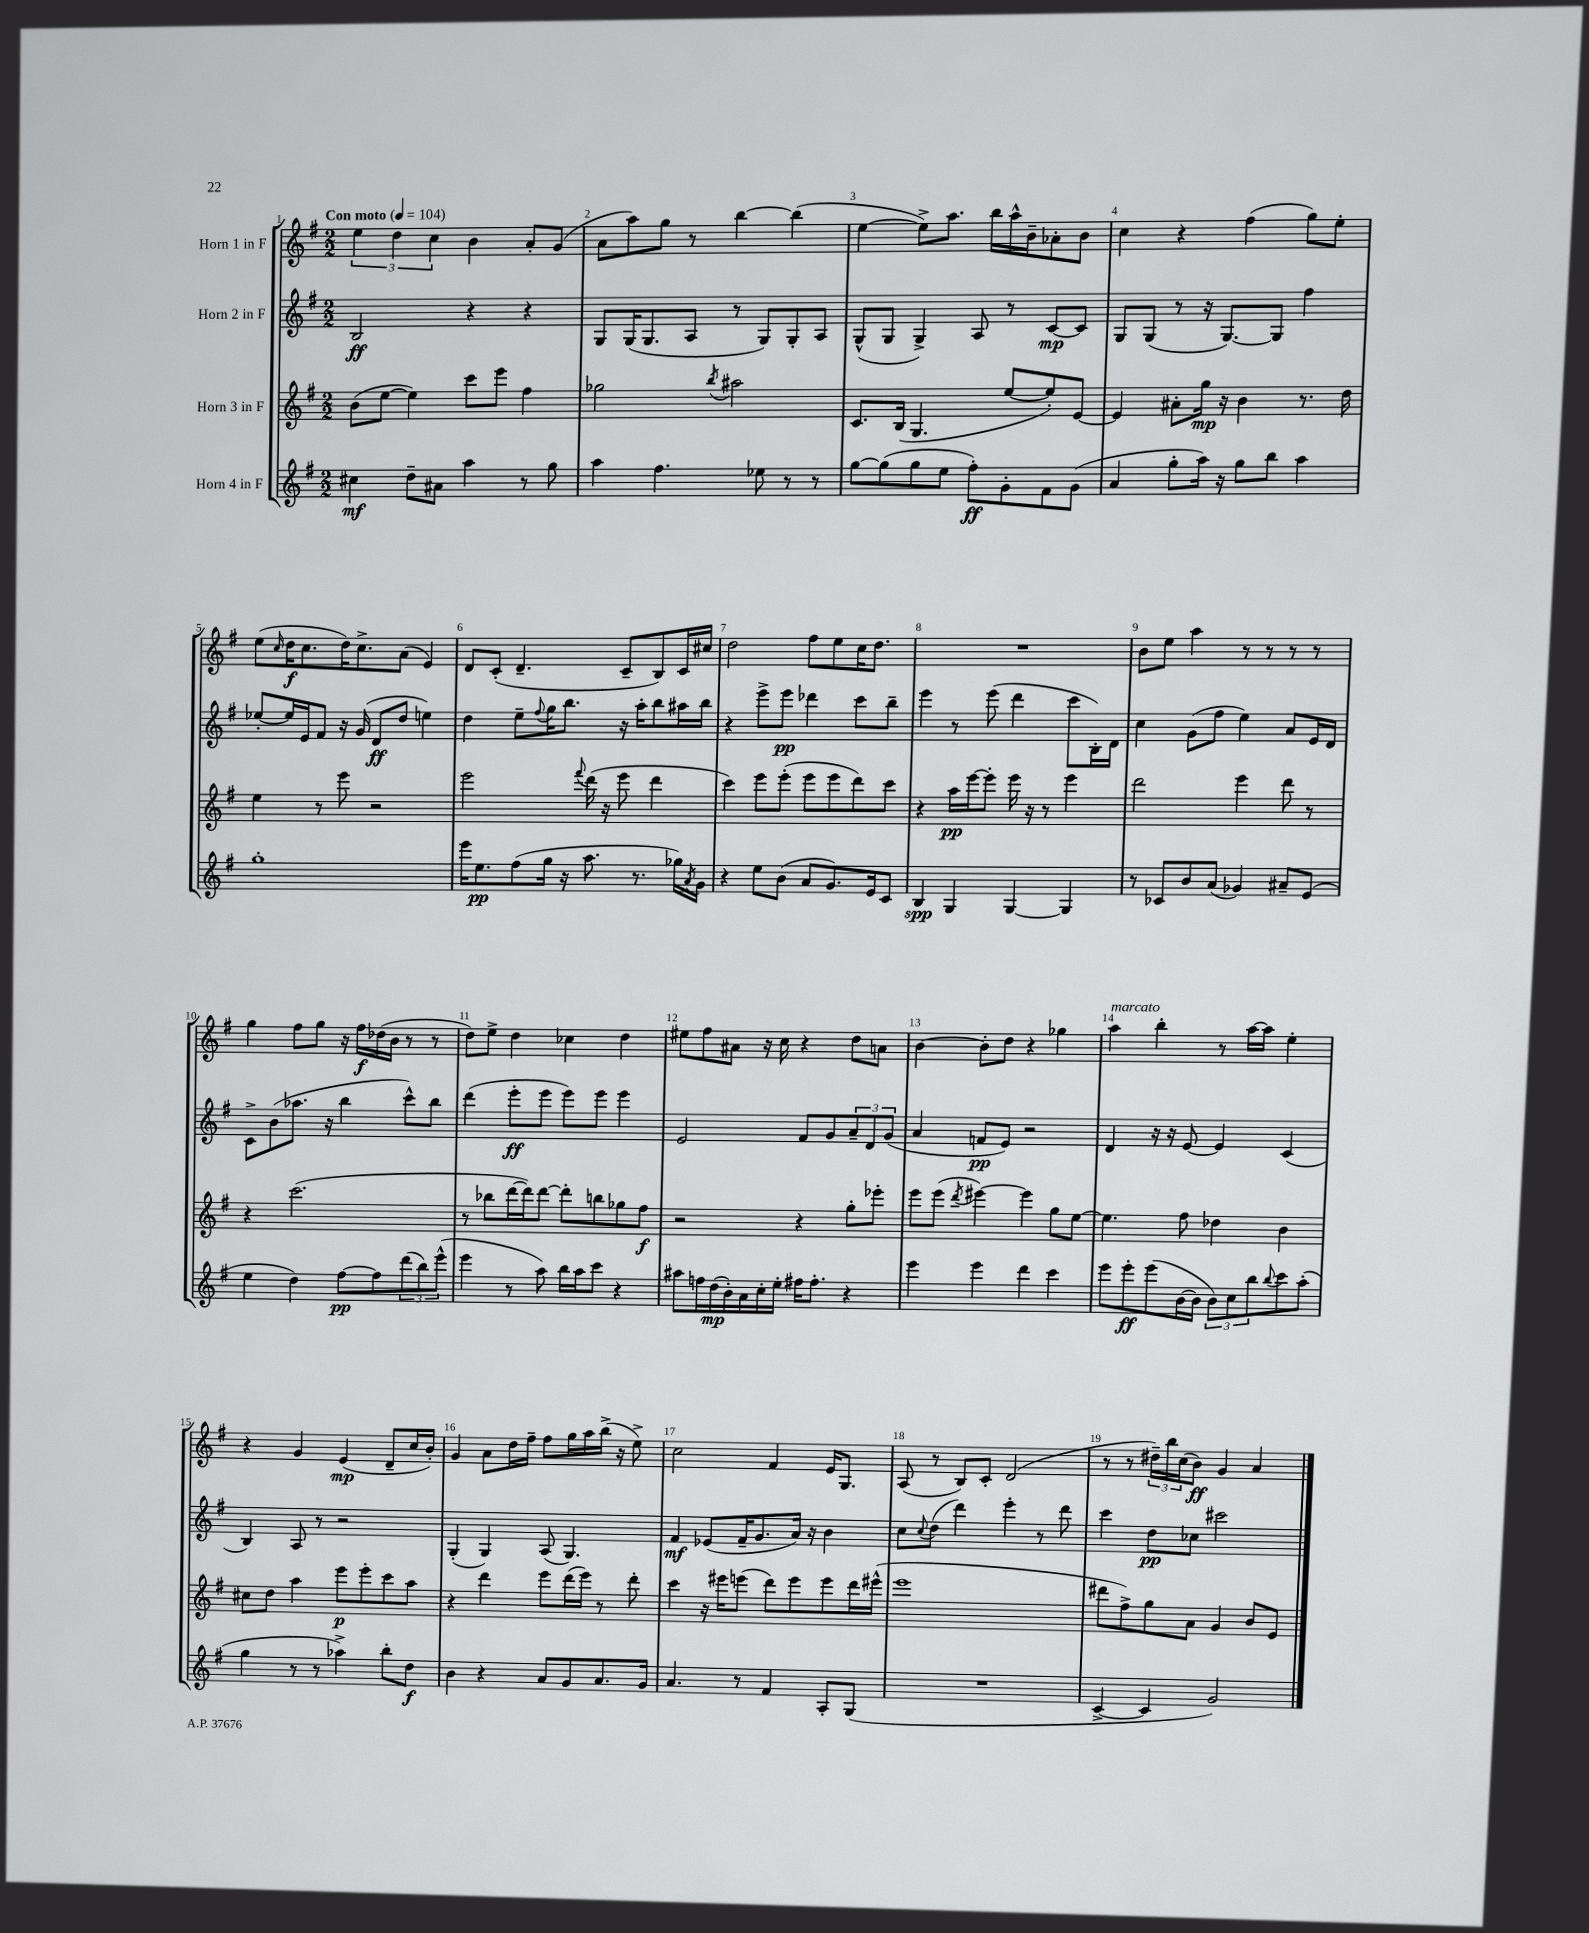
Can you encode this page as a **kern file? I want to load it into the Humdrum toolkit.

**kern	**dynam	**kern	**dynam	**kern	**dynam	**kern	**dynam
*part4	*part4	*part3	*part3	*part2	*part2	*part1	*part1
*staff4	*staff4	*staff3	*staff3	*staff2	*staff2	*staff1	*staff1
*I"Horn 4 in F	*	*I"Horn 3 in F	*	*I"Horn 2 in F	*	*I"Horn 1 in F	*
*clefG2	*	*clefG2	*	*clefG2	*	*clefG2	*
*k[f#]	*	*k[f#]	*	*k[f#]	*	*k[f#]	*
*M2/2	*	*M2/2	*	*M2/2	*	*M2/2	*
*MM104	*	*MM104	*	*MM104	*	*MM104	*
=1	=1	=1	=1	=1	=1	=1	=1
!	!	!	!	!	!	!LO:TX:a:B:t=Con moto	!
4cc#X\	mf	(8b\L	.	2B/	ff	6ee\	.
.	.	[8ee\J	.	.	.	.	.
.	.	.	.	.	.	6dd\	.
8dd~\L	.	4ee\])	.	.	.	.	.
.	.	.	.	.	.	6cc\	.
8a#X\J	.	.	.	.	.	.	.
4aa\	.	8ccc\L	.	4r	.	4b\	.
.	.	8eee\J	.	.	.	.	.
8r	.	4ff#\	.	4r	.	8a'/L	.
8gg\	.	.	.	.	.	(8g/J	.
=2	=2	=2	=2	=2	=2	=2	=2
4aa\	.	2gg-X\	.	8G/L	.	8a\L	.
.	.	.	.	(16G/K	.	8aa\)	.
.	.	.	.	8.G/	.	.	.
4.ff#\	.	.	.	.	.	8gg\J	.
.	.	.	.	8A/J	.	8r	.
.	.	8qbb/	.	.	.	.	.
.	.	2aa#X\	.	8r	.	[4bb\	.
8ee-X\	.	.	.	8G/L)	.	.	.
8r	.	.	.	8G'/	.	(4bb\]	.
8r	.	.	.	8A/J	.	.	.
=3	=3	=3	=3	=3	=3	=3	=3
[8gg\L	.	8.c/L	.	(8G^^/L	.	[4ee\	.
(8gg\]	.	.	.	8G/J	.	.	.
.	.	(16B/Jk	.	.	.	.	.
8gg\	.	4.G/	.	4G^/)	.	8ee^\L])	.
8ee\J	.	.	.	.	.	8.aa\J	.
8ff#'\L)	ff	.	.	8A/	.	.	.
.	.	.	.	.	.	16bb\LL	.
8g'\	.	[8ee/L	.	8r	.	16aa^^\	.
.	.	.	.	.	.	16b~\J	.
8f#\	.	8ee'/])	.	[8c/L	mp	8a-X'\	.
(8g\J	.	[8e/J	.	8c/J]	.	8b\J	.
=4	=4	=4	=4	=4	=4	=4	=4
4a/	.	4e/]	.	8G/L	.	4cc\	.
.	.	.	.	(8G/J	.	.	.
8gg'\L	.	8a#X'\L	.	8r	.	4r	.
16aa\Jk)	.	16gg\Jk	mp	16r	.	.	.
16r	.	16r	.	[8.G/L)	.	.	.
8gg\L	.	4b\	.	.	.	(4ff#\	.
8bb\J	.	.	.	8G/J]	.	.	.
4aa\	.	8.r	.	4ff#\	.	8gg\L)	.
.	.	.	.	.	.	8ee'\J	.
.	.	16dd\	.	.	.	.	.
!!LO:LB:g=z
=5	=5	=5	=5	=5	=5	=5	=5
1gg'	.	4ee\	.	[8ee-X'/L	.	(8ee\L	.
.	.	.	.	.	.	16qqcc/	.
.	.	.	.	16ee-/L]	.	16dd\K	f
.	.	.	.	16e/J	.	8.cc\	.
.	.	8r	.	8f#/J	.	.	.
.	.	8eee\	.	16r	.	16dd\K)	.
.	.	.	.	(16g/	.	8.cc^\	.
.	.	2r	.	8d/L	ff	.	.
.	.	.	.	8dd/J	.	(8a\J	.
.	.	.	.	4een\)	.	4e/)	.
=6	=6	=6	=6	=6	=6	=6	=6
16eee\KL	.	2eee\	.	4dd\	.	8d/L	.
8.ee\	pp	.	.	.	.	.	.
.	.	.	.	.	.	(8c'/J	.
(8ff#\	.	.	.	8ee~\L	.	4.d~/	.
.	.	.	.	8qqff#/	.	.	.
16gg\Jk	.	.	.	16gg\K	.	.	.
16r	.	.	.	8.bb\J	.	.	.
.	.	8qqfff#/	.	.	.	.	.
8.aa\	.	(16ddd\	.	.	.	.	.
.	.	16r	.	.	.	.	.
.	.	8eee\	.	16r	.	8c~/L	.
8.r	.	.	.	16aa'\KL	.	.	.
.	.	4ddd\	.	8bb\	.	8B/)	.
16gg-X\LL)	.	.	.	16aa#X\L	.	16c/L	.
8qa/	.	.	.	.	.	.	.
16g\JJ	.	.	.	16bb\JJ	.	16cc#X/JJ	.
=7	=7	=7	=7	=7	=7	=7	=7
4r	.	4ccc\)	.	4r	.	2dd\	.
8ee\L	.	8eee\L	.	8eee^\L	.	.	.
(8b\J	.	(8eee'\J	.	8eee\J	pp	.	.
8a/L	.	8eee\L	.	4ddd-X\	.	8ff#\L	.
8.g/)	.	8eee\	.	.	.	8ee\	.
.	.	8ddd\)	.	8ccc\L	.	16cc\K	.
16e/k	.	.	.	.	.	8.dd\J	.
8c/J	.	8ccc\J	.	8bb~\J	.	.	.
=8	=8	=8	=8	=8	=8	=8	=8
4B/	spp	4r	.	4eee\	.	1r	.
4G/	.	16aa\LL	pp	8r	.	.	.
.	.	[16eee\J	.	.	.	.	.
.	.	8eee'\J]	.	(8eee\	.	.	.
[4G/	.	16eee\	.	4ddd\	.	.	.
.	.	16r	.	.	.	.	.
.	.	8r	.	.	.	.	.
4G/]	.	4eee\	.	8ccc\L	.	.	.
.	.	.	.	16B'\L)	.	.	.
.	.	.	.	16d\JJ	.	.	.
=9	=9	=9	=9	=9	=9	=9	=9
8r	.	2ddd\	.	4cc\	.	8b\L	.
8c-X/L	.	.	.	.	.	8ee\J	.
8b/	.	.	.	(8g\L	.	4aa\	.
(8a/J	.	.	.	8ff#\J	.	.	.
4g-X/)	.	4eee\	.	4ee\)	.	8r	.
.	.	.	.	.	.	8r	.
8a#X~/L	.	8ddd\	.	8a/L	.	8r	.
(8e/J	.	8r	.	16e/L	.	8r	.
.	.	.	.	16d/JJ	.	.	.
!!LO:LB:g=z
=10	=10	=10	=10	=10	=10	=10	=10
4ee\	.	4r	.	8c^\L	.	4gg\	.
.	.	.	.	(8b\	.	.	.
4dd\)	.	(2.ccc\	.	8.aa-X\J	.	8ff#\L	.
.	.	.	.	.	.	8gg\J	.
.	.	.	.	16r	.	.	.
[8ff#\L	pp	.	.	4bb\	.	16r	.
.	.	.	.	.	.	16ff#\LL	f
8ff#\]	.	.	.	.	.	(16dd-X\	.
.	.	.	.	.	.	16b\JJ	.
(12ddd\	.	.	.	8ccc^^\L)	.	8r	.
12bb\)	.	.	.	.	.	.	.
.	.	.	.	8bb\J	.	8r	.
(12eee^^\J	.	.	.	.	.	.	.
=11	=11	=11	=11	=11	=11	=11	=11
4eee\	.	8r	.	(4ddd\	.	8dd\L)	.
.	.	8bb-X\L	.	.	.	8ee^\J	.
8r	.	[16ddd\L	.	8eee'\L	ff	4dd\	.
.	.	16ddd\J])	.	.	.	.	.
8aa\)	.	[8ddd\J	.	8eee\J	.	.	.
16bb\LL	.	8ddd'\L]	.	8eee\L)	.	4cc-X\	.
16aa\J	.	.	.	.	.	.	.
8ccc\J	.	8bbn\	.	8eee\J	.	.	.
4r	.	8gg-X\	.	4eee\	.	4dd\	.
.	.	8ff#\J	f	.	.	.	.
=12	=12	=12	=12	=12	=12	=12	=12
8aa#X\L	.	2r	.	2e/	.	8ee#X\L	.
16ffn\L	.	.	.	.	.	8ff#\	.
(16dd\	mp	.	.	.	.	.	.
16b'\)	.	.	.	.	.	8a#X\J	.
16a\	.	.	.	.	.	.	.
16cc'\	.	.	.	.	.	16r	.
16ee'\JJ	.	.	.	.	.	16cc\	.
16ff#X\KL	.	4r	.	8f#/L	.	4r	.
8.ff#'\J	.	.	.	.	.	.	.
.	.	.	.	8g/	.	.	.
4r	.	8gg'\L	.	12a~/	.	8dd\L	.
.	.	.	.	12d/	.	.	.
.	.	8eee-X'\J	.	.	.	8an\J	.
.	.	.	.	(12g/J	.	.	.
=13	=13	=13	=13	=13	=13	=13	=13
4eee\	.	8eee\L	.	4a/	.	[4b\	.
.	.	(8eee\J	.	.	.	.	.
.	.	8qddd/	.	.	.	.	.
4eee\	.	[4eee#X\)	.	8fn/L	pp	8b'\L]	.
.	.	.	.	8e/J)	.	8dd\J	.
4ddd\	.	4eee#\]	.	2r	.	4r	.
4ccc\	.	8gg\L	.	.	.	4gg-X\	.
.	.	[8ee\J	.	.	.	.	.
=14	=14	=14	=14	=14	=14	=14	=14
!	!	!	!	!	!	!LO:TX:a:i:t=marcato	!
8eee\L	.	4.ee\]	.	4d/	.	4aa\	.
8eee'\	ff	.	.	.	.	.	.
(8eee\	.	.	.	16r	.	4bb'\	.
.	.	.	.	16r	.	.	.
[16b\L	.	8ff#\	.	[8e/	.	.	.
16b\JJ]	.	.	.	.	.	.	.
12b\L)	.	4dd-X\	.	4e/]	.	8r	.
12cc\	.	.	.	.	.	.	.
.	.	.	.	.	.	[16aa\LL	.
12bb\	.	.	.	.	.	.	.
.	.	.	.	.	.	16aa\JJ]	.
8qqbb/	.	.	.	.	.	.	.
8ccc\	.	4b\	.	(4c/	.	4ee'\	.
(8aa'\J	.	.	.	.	.	.	.
!!LO:LB:g=z
=15	=15	=15	=15	=15	=15	=15	=15
4gg\	.	8cc#X\L	.	4B/)	.	4r	.
.	.	8dd\J	.	.	.	.	.
8r	.	4aa\	.	8A/	.	4g/	.
8r	.	.	.	8r	.	.	.
4aa-X^\)	.	8eee\L	p	2r	.	(4e/	mp
.	.	8eee'\	.	.	.	.	.
8bb'\L	.	8ccc\	.	.	.	8d~/L	.
8dd\J	f	8aa\J	.	.	.	16cc/L	.
.	.	.	.	.	.	16b'/JJ)	.
=16	=16	=16	=16	=16	=16	=16	=16
4b\	.	4r	.	(4G'/	.	4g/	.
4r	.	4ddd\	.	4G/)	.	8a\L	.
.	.	.	.	.	.	16dd\L	.
.	.	.	.	.	.	16ff#~\JJ	.
8a/L	.	8eee\L	.	(8A/	.	8ff#\L	.
8g/	.	(16ddd\L	.	4.G/)	.	16gg\L	.
.	.	16eee\JJ)	.	.	.	16aa\	.
8.a/	.	8r	.	.	.	(16bb^\JJ	.
.	.	.	.	.	.	16r	.
.	.	8ddd'\	.	.	.	8ee^\)	.
16g/Jk	.	.	.	.	.	.	.
=17	=17	=17	=17	=17	=17	=17	=17
4.a/	.	4ccc\	.	4f#/	mf	2cc\	.
.	.	16r	.	(8e-X/L	.	.	.
.	.	16eee#X\KL	.	.	.	.	.
8r	.	(8eeen\J	.	16f#~/K	.	.	.
.	.	.	.	8.g/	.	.	.
4f#/	.	8ddd\L)	.	.	.	4f#/	.
.	.	8eee\	.	16a/Jk)	.	.	.
.	.	.	.	16r	.	.	.
8A'/L	.	8eee\	.	4b\	.	16e/KL	.
.	.	.	.	.	.	8.G/J	.
(8G/J	.	16ddd\L	.	.	.	.	.
.	.	(16eee#X^^\JJ	.	.	.	.	.
=18	=18	=18	=18	=18	=18	=18	=18
1r	.	1eee	.	8cc\L	.	(8A/	.
.	.	.	.	8qqcc/	.	.	.
.	.	.	.	(8dd\J	.	8r	.
.	.	.	.	4ddd\)	.	8B/L)	.
.	.	.	.	.	.	8c'/J	.
.	.	.	.	4eee'\	.	(2d/	.
.	.	.	.	8r	.	.	.
.	.	.	.	8ddd\	.	.	.
=19	=19	=19	=19	=19	=19	=19	=19
[4c^/	.	8ddd#X\L	.	4ccc\	.	8r	.
.	.	8ff#^\)	.	.	.	8r	.
4c/]	.	8gg\	.	8dd\L	pp	24dd#X~\LL)	.
.	.	.	.	.	.	24bb\	.
.	.	.	.	.	.	(24cc\J	.
.	.	8a\J	.	8cc-X\J	.	8b\J)	ff
2g/)	.	4g/	.	2ccc#X\	.	4g/	.
.	.	8b/L	.	.	.	4a/	.
.	.	8e/J	.	.	.	.	.
==	==	==	==	==	==	==	==
*-	*-	*-	*-	*-	*-	*-	*-
